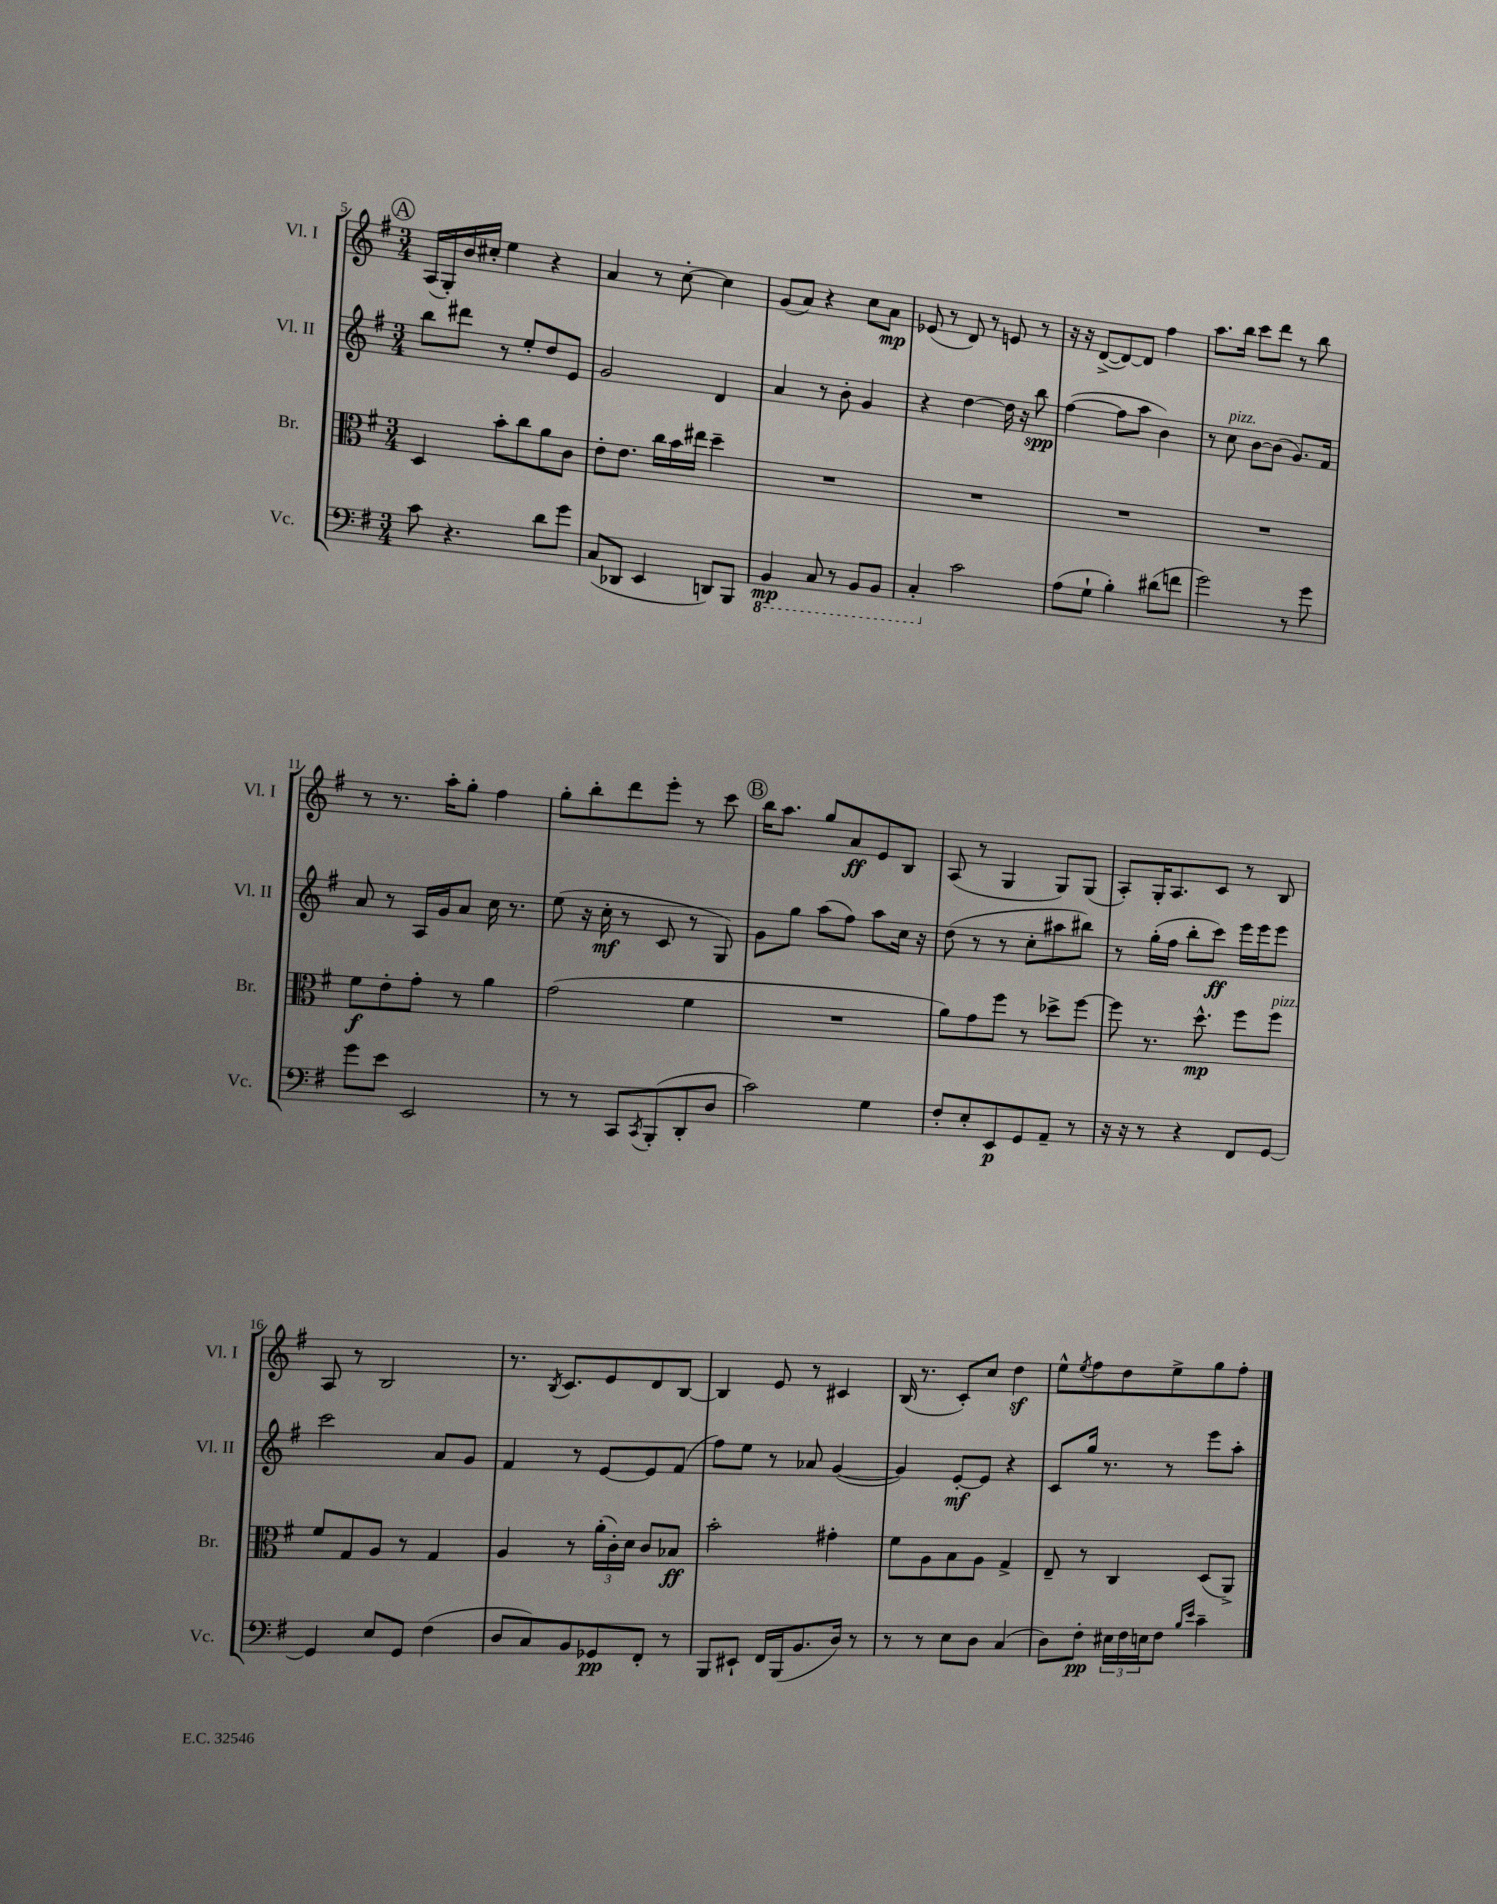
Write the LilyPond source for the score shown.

<<
\new StaffGroup <<
\new Staff = "s0" \with { instrumentName = "Vl. I" shortInstrumentName = "Vl. I" } {
    \clef treble \key g \major \numericTimeSignature \time 3/4
    \mark \markup { \circle "A" } a16( g16-.) b'16 cis''16-. e''4 r4 |
    a'4 r8 c''8~-. c''4 |
    g'8( a'8) r4 c''8 a'8\mp |
    ees'8( r8 d'8) r8 e'8 r8 |
    r16 r16 d'8~->( d'8~) d'8 fis''4 |
    a''8. b''16 c'''8 d'''8 r8 b''8 |
    r8 r8. a''16-. g''8-. fis''4 |
    g''8-. b''8-. d'''8 e'''8-. r8 c'''8 |
    \mark \markup { \circle "B" } b''16 a''8. g''8 a'8\ff e'8 b8 |
    a8( r8 g4 g8) g8( |
    a8-.) g16-. a8. c'8 r8 b8 |
    a8 r8 b2 |
    r8. \acciaccatura { b8 } c'8. e'8 d'8 b8~ |
    b4 e'8 r8 cis'4 |
    b16( r8. c'8-.) c''8 d''4\sf |
    e''8-^ \acciaccatura { e''8 } fis''8 d''8 e''8-> g''8 fis''8-. \bar "|." |
}
\new Staff = "s1" \with { instrumentName = "Vl. II" shortInstrumentName = "Vl. II" } {
    \clef treble \key g \major \numericTimeSignature \time 3/4
    \mark \markup { \circle "A" } b''8 dis'''8 r8 e''8-. d''8 e'8 |
    g'2 d'4 |
    a'4 r8 b'8-. g'4 |
    r4 d''4~ d''16 r16 b''8\spp |
    fis''4~( fis''8 a''8 b'4) |
    r8 c''8^\markup { \italic "pizz." } b'8~ b'8( g'8.) fis'16 |
    a'8 r8 a16 g'16 a'8 c''16 r8. |
    e''8( r16 c''16-.\mf r8 c'8 r8 g8) |
    \mark \markup { \circle "B" } g'8 g''8 a''8( fis''8) a''8 c''16 r16 |
    d''8( r8 r8 c''8-. ais''8 bis''8) |
    r8 g''16-.( fis''16 b''8-. c'''8\ff) e'''16 e'''16 e'''8 |
    c'''2 a'8 g'8 |
    fis'4 r8 e'8~ e'8 fis'8( |
    fis''8) e''8 r8 aes'8 g'4~( |
    g'4) e'8~-.\mf e'8 r4 |
    c'8 g''16 r8. r8 e'''8 a''8-. \bar "|." |
}
\new Staff = "s2" \with { instrumentName = "Br." shortInstrumentName = "Br." } {
    \clef alto \key g \major \numericTimeSignature \time 3/4
    \mark \markup { \circle "A" } d4 b'8-. c''8 a'8 c'8 |
    e'8-. e'8. c''16 b'16 eis''16 d''4-- |
    R2. |
    R2. |
    R2. |
    R2. |
    fis'8\f e'8-. g'8-. r8 a'4 |
    g'2( fis'4 |
    \mark \markup { \circle "B" } R2. |
    a'8) g'8 fis''8 r8 des''8-> fis''8~ |
    fis''8 r8. d''8.-^\mp fis''8 fis''8^\markup { \italic "pizz." } |
    fis'8 g8 a8 r8 g4 |
    a4 r8 \tuplet 3/2 { a'16-.( c'16-.) d'16 } c'8 bes8\ff |
    b'2-. gis'4-. |
    fis'8 a8 b8 a8 g4-> |
    e8-- r8 c4 d8( a,8->) \bar "|." |
}
\new Staff = "s3" \with { instrumentName = "Vc." shortInstrumentName = "Vc." } {
    \clef bass \key g \major \numericTimeSignature \time 3/4
    \mark \markup { \circle "A" } c'8 r4. d'8 g'8 |
    c8( des,8 e,4 d,8) b,,8 |
    \ottava #-1 b,,4\mp c,8 r8 b,,8 b,,8 |
    c,4-. \ottava #0 c'2 |
    a8( g8-! b4-.) dis'8( f'8 |
    g'2) r8 g'8 |
    g'8 e'8 e,2 |
    r8 r8 c,8 \acciaccatura { c,8 } b,,8-.( d,8-. d8 |
    \mark \markup { \circle "B" } c'2) g4 |
    fis8-. e8-. e,8\p g,8 a,8-- r8 |
    r16 r16 r8 r4 fis,8 g,8~ |
    g,4 e8 g,8 fis4( |
    d8 c8) b,8 ges,8\pp fis,8-. r8 |
    b,,8 eis,8-! fis,16 b,,16( b,8. d16) r8 |
    r8 r8 e8 d8 c4( |
    d8) fis8-.\pp \tuplet 3/2 { eis16 fis16 e16 } fis8 \grace { b16 e'16 } c'4-- \bar "|." |
}
>>
>>
\layout { \context { \Score currentBarNumber = #5 } }
